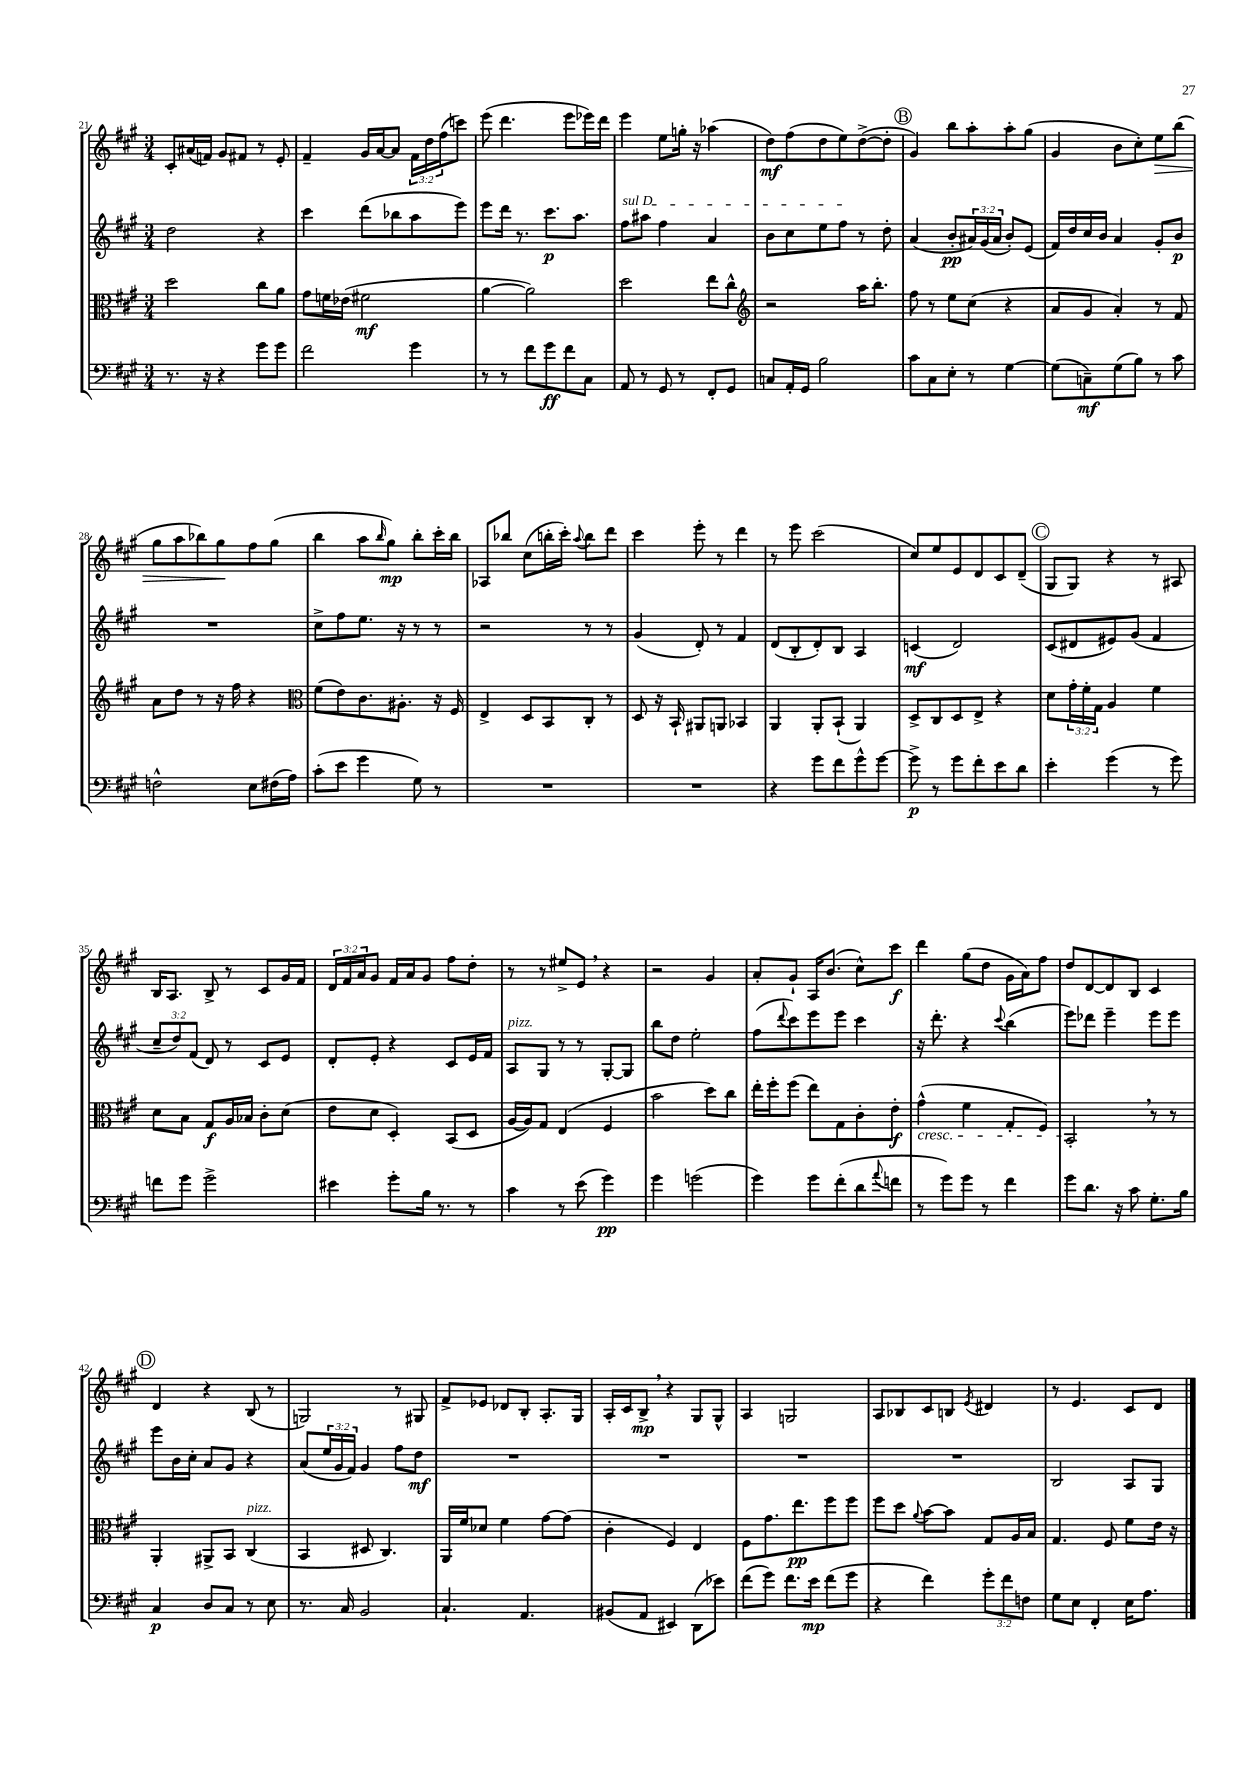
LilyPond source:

<<
\new StaffGroup <<
\new Staff = "s0" {
    \clef treble \key a \major \numericTimeSignature \time 3/4 \override Staff.TupletNumber.text = #tuplet-number::calc-fraction-text
    cis'8-. ais'16( f'16) gis'8 fis'8 r8 e'8-. |
    fis'4-- gis'16 a'16~ a'8 \tuplet 3/2 { fis'16 d''16 fis''16( } c'''8) |
    e'''8( d'''4. e'''8 ees'''16) d'''16 |
    e'''4 e''8 g''16-. r16 aes''4( |
    d''8\mf) fis''8( d''8 e''8) d''8~->( d''8-. |
    \mark \markup { \circle "B" } gis'4) b''8 a''8-. a''8-. gis''8( |
    gis'4 b'8 cis''8-.) e''8\> b''8( |
    gis''8 a''8 bes''8) gis''8\! fis''8 gis''8( |
    b''4 a''8 \grace { b''16 } gis''8\mp) b''8-. cis'''16-. b''16 |
    aes8 bes''8 cis''8( b''16-. cis'''16-.) \appoggiatura { a''8 } b''8 d'''8 |
    cis'''4 e'''8-. r8 d'''4 |
    r8 e'''8 cis'''2( |
    cis''8) e''8 e'8 d'8 cis'8 d'8--( |
    \mark \markup { \circle "C" } gis8 gis8) r4 r8 ais8 |
    b16 a8. b8-> r8 cis'8 gis'16 fis'16 |
    \tuplet 3/2 { d'16 fis'16 a'16 } gis'8 fis'16 a'16 gis'8 fis''8 d''8-. |
    r8 r8 eis''8-> e'8 \breathe r4 |
    r2 gis'4 |
    a'8-. gis'8-! a16 b'8.( cis''8-^) cis'''8\f |
    d'''4 gis''8( d''8 gis'16 a'16) fis''8 |
    d''8 d'8~ d'8 b8 cis'4 |
    \mark \markup { \circle "D" } d'4 r4 b8( r8 |
    g2) r8 gis8 |
    fis'8-> ees'8 des'8 b8-. a8.-. gis16 |
    a16-. cis'16 b8->\mp \breathe r4 gis8 gis8-^ |
    a4 g2 |
    a8 bes8 cis'8 b8 \acciaccatura { e'8 } dis'4 |
    r8 e'4. cis'8 d'8 \bar "|." |
}
\new Staff = "s1" {
    \clef treble \key a \major \numericTimeSignature \time 3/4 \override Staff.TupletNumber.text = #tuplet-number::calc-fraction-text
    d''2 r4 |
    cis'''4 d'''8( bes''8 a''8 e'''8) |
    e'''8 d'''16 r8. cis'''8.\p a''8. |
    \once \override TextSpanner.bound-details.left.text = \markup { \italic "sul D" } fis''8\startTextSpan ais''8 fis''4 a'4 |
    b'8 cis''8 e''8 fis''8\stopTextSpan r8 d''8-. |
    \mark \markup { \circle "B" } a'4( b'8-.\pp \tuplet 3/2 { ais'16) gis'16( ais'16 } b'8-.) e'8( |
    fis'16) d''16 cis''16 b'16 a'4 gis'8-. b'8\p |
    R2. |
    cis''8-> fis''8 e''8. r16 r8 r8 |
    r2 r8 r8 |
    gis'4( d'8-.) r8 fis'4 |
    d'8( b8-. d'8-.) b8 a4 |
    c'4\mf( d'2) |
    \mark \markup { \circle "C" } cis'8( dis'8 eis'8) gis'8( fis'4 |
    \tuplet 3/2 { cis''8-- d''8) fis'8( } d'8) r8 cis'8 e'8 |
    d'8-. e'8-. r4 cis'8 e'16 fis'16 |
    a8^\markup { \italic "pizz." } gis8 r8 r8 gis8~-. gis8 |
    b''8 d''8 e''2-. |
    fis''8( \appoggiatura { d'''8 } cis'''8) e'''8 e'''8 cis'''4 |
    r16 d'''8.-. r4 \appoggiatura { cis'''8 } b''4( |
    e'''8) des'''8 e'''4-- e'''8 e'''8 |
    \mark \markup { \circle "D" } e'''8 b'16 cis''16-. a'8 gis'8 r4 |
    a'8( \tuplet 3/2 { e''16 gis'16 fis'16) } gis'4 fis''8 d''8\mf |
    R2. |
    R2. |
    R2. |
    R2. |
    b2 a8 gis8 \bar "|." |
}
\new Staff = "s2" {
    \clef alto \key a \major \numericTimeSignature \time 3/4 \override Staff.TupletNumber.text = #tuplet-number::calc-fraction-text
    d''2 cis''8 a'8 |
    gis'8 f'16 ees'16( fis'2\mf |
    a'4~ a'2) |
    d''2 e''8 cis''8-^ |
    \clef treble r2 a''16 b''8.-. |
    \mark \markup { \circle "B" } fis''8 r8 e''8 cis''8( r4 |
    a'8 gis'8 a'4-.) r8 fis'8 |
    a'8 d''8 r8 r16 fis''16 r4 |
    \clef alto fis'8( e'8) cis'8. ais8.-. r16 fis16 |
    e4-> d8 b,8 cis8-. r8 |
    d8 r16 b,16-! ais,8 a,8 bes,4 |
    a,4 a,8-. b,8-!( a,4) |
    d8-> cis8 d8 e8-> r4 |
    \mark \markup { \circle "C" } d'8 \tuplet 3/2 { gis'16-. fis'16-. gis16 } a4 fis'4 |
    d'8 b8 gis8\f a16 bes16 cis'8-. d'8( |
    e'8 d'8 d4-.) b,8( d8 |
    a16~ a16) gis8 e4( fis4 |
    b'2 d''8) cis''8 |
    e''16-. fis''16-. fis''8( e''8) gis8 cis'8-. e'8-.\f |
    gis'4-^\cresc( fis'4 gis8-. fis8) |
    b,2-.\! \breathe r8 r8 |
    \mark \markup { \circle "D" } a,4-. ais,8-> b,8 cis4^\markup { \italic "pizz." }( |
    b,4 dis8 cis4.) |
    a,16 fis'16 des'8 fis'4 gis'8~ gis'8( |
    cis'4-. fis4) e4 |
    fis8 gis'8. e''8.\pp fis''8 fis''8 |
    fis''8 d''8 \appoggiatura { a'8 } b'8~ b'8 gis8 a16 b16 |
    gis4. fis8 fis'8 e'16 r16 \bar "|." |
}
\new Staff = "s3" {
    \clef bass \key a \major \numericTimeSignature \time 3/4 \override Staff.TupletNumber.text = #tuplet-number::calc-fraction-text
    r8. r16 r4 gis'8 gis'8 |
    fis'2 gis'4 |
    r8 r8 fis'8 gis'8\ff fis'8 cis8 |
    a,8 r8 gis,8 r8 fis,8-. gis,8 |
    c8 a,16-. gis,16 b2 |
    \mark \markup { \circle "B" } cis'8 cis8 e8-. r8 gis4~ |
    gis8( c8--\mf) gis8( b8) r8 cis'8 |
    f2-^ e8 fis16( a16) |
    cis'8-.( e'8 gis'4 gis8) r8 |
    R2. |
    R2. |
    r4 gis'8 fis'8 gis'8-^ gis'8~ |
    gis'8->\p r8 gis'8 fis'8-. e'8 d'8 |
    \mark \markup { \circle "C" } e'4-. gis'4( r8 gis'8) |
    f'8 gis'8 gis'2-> |
    eis'4 gis'8-. b16 r8. r8 |
    cis'4 r8 e'8( gis'4\pp) |
    gis'4 g'2( |
    gis'4) gis'8 fis'8-.( d'8 \appoggiatura { a'8 } f'8 |
    r8 gis'8) gis'8 r8 fis'4 |
    gis'8 d'8. r16 cis'8 gis8.-. b16 |
    \mark \markup { \circle "D" } cis4\p d8 cis8 r8 e8 |
    r8. cis16 b,2 |
    cis4.-! a,4. |
    bis,8( a,8 eis,4) d,8( ees'8) |
    fis'8( gis'8) fis'8. e'16\mp fis'8( gis'8 |
    r4 fis'4) \tuplet 3/2 { gis'8-. fis'8 f8 } |
    gis8 e8 fis,4-. e16 a8. \bar "|." |
}
>>
>>
\layout { \context { \Score currentBarNumber = #21 } }
